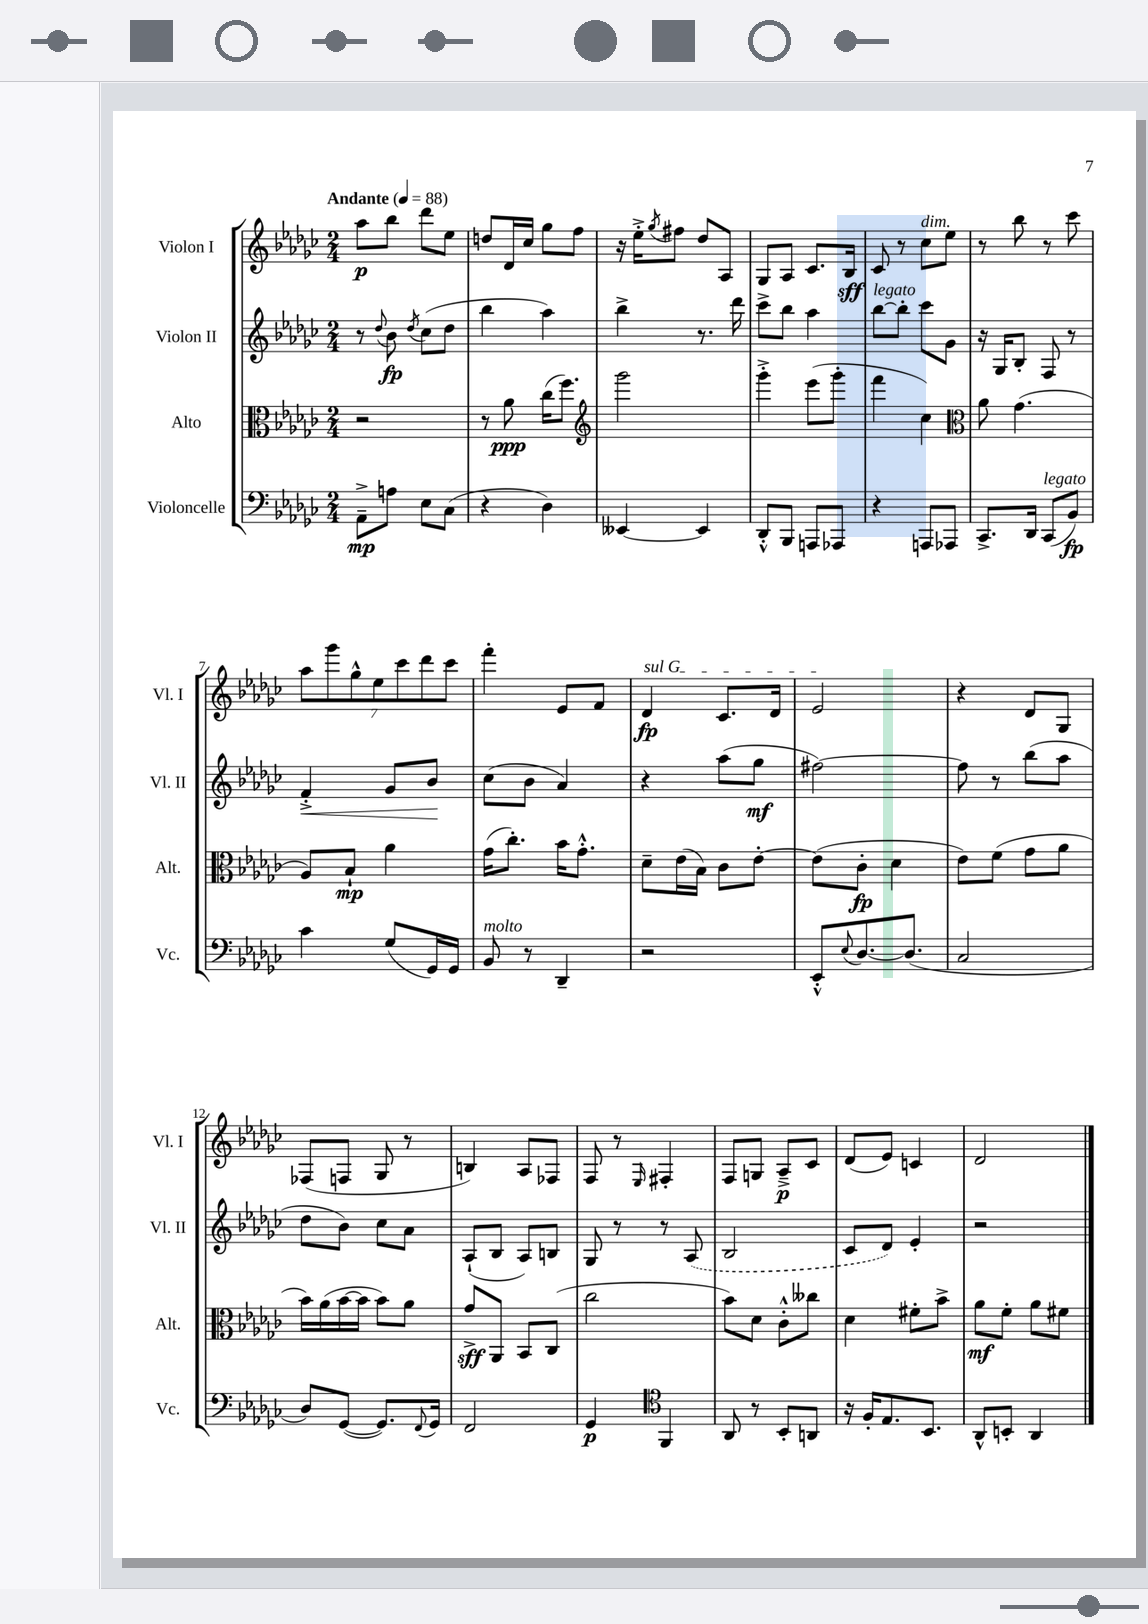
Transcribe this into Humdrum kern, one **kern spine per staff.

**kern	**dynam	**kern	**dynam	**kern	**dynam	**kern	**dynam
*part4	*part4	*part3	*part3	*part2	*part2	*part1	*part1
*staff4	*staff4	*staff3	*staff3	*staff2	*staff2	*staff1	*staff1
*I"Violoncelle	*	*I"Alto	*	*I"Violon II	*	*I"Violon I	*
*I'Vc.	*	*I'Alt.	*	*I'Vl. II	*	*I'Vl. I	*
*clefF4	*	*clefC3	*	*clefG2	*	*clefG2	*
*k[b-e-a-d-g-c-]	*	*k[b-e-a-d-g-c-]	*	*k[b-e-a-d-g-c-]	*	*k[b-e-a-d-g-c-]	*
*M2/4	*	*M2/4	*	*M2/4	*	*M2/4	*
*MM88	*	*MM88	*	*MM88	*	*MM88	*
=1	=1	=1	=1	=1	=1	=1	=1
!	!	!	!	!	!	!LO:TX:a:B:t=Andante	!
8AA-~^\L	mp	2r	.	8r	.	8aa-\L	p
.	.	.	.	8qqdd-/	.	.	.
8An\J	.	.	.	8b-\	fp	8bb-\J	.
.	.	.	.	8qdd-/	.	.	.
8E-\L	.	.	.	(8cc-\L	.	8ddd-\L	.
(8C-\J	.	.	.	8dd-\J	.	8ee-\J	.
=2	=2	=2	=2	=2	=2	=2	=2
4r	.	8r	.	4bb-\	.	8ddn/L	.
.	.	8a-\	ppp	.	.	16d-/L	.
.	.	.	.	.	.	16cc-/JJ	.
4D-\)	.	(16cc-\KL	.	4aa-\)	.	8gg-\L	.
.	.	8.ff\J)	.	.	.	.	.
.	.	.	.	.	.	8ff\J	.
=3	=3	=3	=3	=3	=3	=3	=3
*	*	*clefG2	*	*	*	*	*
[4EE--X/	.	2ggg-\	.	4bb-^\	.	16r	.
.	.	.	.	.	.	16ee-'^\KL	.
.	.	.	.	.	.	8qgg-/	.
.	.	.	.	.	.	8ff#X\J	.
4EE--/]	.	.	.	8.r	.	8dd-/L	.
.	.	.	.	.	.	8A-/J	.
.	.	.	.	16ddd-\	.	.	.
=4	=4	=4	=4	=4	=4	=4	=4
8DD-'^^/L	.	4ggg-'^\	.	8ccc-^\L	.	8G-/L	.
8BBB-/J	.	.	.	8bb-\J	.	8A-/J	.
8AAAn/L	.	(8eee-\L	.	4aa-\	.	8.c-/L	.
8AAA-X/J	.	8ggg-'\J	.	.	.	.	.
.	.	.	.	.	.	16B-/Jk	sff
=5	=5	=5	=5	=5	=5	=5	=5
!	!	!	!	!LO:TX:a:i:t=legato	!	!	!
4r	.	4fff\	.	[8bb-\L	.	8c-/	.
.	.	.	.	8bb-'\J]	.	8r	.
!	!	!	!	!	!	!LO:TX:a:i:t=dim.	!
8AAAn/L	.	4cc-\)	.	8ccc-\L	.	8cc-\L	.
8AAA-X/J	.	.	.	8g-\J	.	8ee-\J	.
=6	=6	=6	=6	=6	=6	=6	=6
*	*	*clefC3	*	*	*	*	*
8.CC-^/L	.	8a-\	.	16r	.	8r	.
.	.	.	.	16G-/KL	.	.	.
.	.	(4.g-\	.	8B-'/J	.	8bb-\	.
16DD-/Jk	.	.	.	.	.	.	.
!LO:TX:a:i:t=legato	!	!	!	!	!	!	!
(8CC-/L	.	.	.	8F/	.	8r	.
8BB-/J)	fp	.	.	8r	.	8ccc-\	.
!!LO:LB:g=z
=7	=7	=7	=7	=7	=7	=7	=7
!	!	!	!	!	!LO:HP:b	!	!
4c-\	.	8A-/L)	.	4f'^/	<	14aa-\L	.
.	.	.	.	.	.	14ggg-\	.
.	.	8B-`/J	mp	.	.	.	.
.	.	.	.	.	.	14gg-^^\	.
.	.	.	.	.	.	14ee-\	.
(8G-/L	.	4a-\	.	8g-/L	.	.	.
.	.	.	.	.	.	14ccc-\	.
.	.	.	.	.	.	14ddd-\	.
16GG-/L)	.	.	.	8b-/J	.	.	.
.	.	.	.	.	.	14ccc-\J	.
16GG-/JJ	.	.	.	.	.	.	.
.	.	.	.	.	[	.	.
=8	=8	=8	=8	=8	=8	=8	=8
!LO:TX:a:i:t=molto	!	!	!	!	!	!	!
8BB-/	.	(16g-\KL	.	(8cc-\L	.	4fff'\	.
.	.	8.cc-'\J)	.	.	.	.	.
8r	.	.	.	8b-\J	.	.	.
4DD-~/	.	16b-\KL	.	4a-/)	.	8e-/L	.
.	.	8.g-'^^\J	.	.	.	.	.
.	.	.	.	.	.	8f/J	.
=9	=9	=9	=9	=9	=9	=9	=9
!	!	!	!	!	!	!LO:TX:a:i:t=sul G	!
2r	.	8d-~\L	.	4r	.	4d-/	fp
.	.	(16e-\L	.	.	.	.	.
.	.	16B-\JJ)	.	.	.	.	.
.	.	8c-\L	.	(8aa-\L	.	8.c-/L	.
.	.	[8e-'\J	.	8gg-\J	mf	.	.
.	.	.	.	.	.	16d-/Jk	.
=10	=10	=10	=10	=10	=10	=10	=10
8EE-'^^/L	.	(8e-\L]	.	[2ff#X\)	.	2e-/	.
8qqE-/	.	.	.	.	.	.	.
[8.D-/	.	8c-'\J	fp	.	.	.	.
.	.	4d-\	.	.	.	.	.
(8.D-/J]	.	.	.	.	.	.	.
=11	=11	=11	=11	=11	=11	=11	=11
2C-/	.	8e-\L)	.	8ff#\]	.	4r	.
.	.	(8f\J	.	8r	.	.	.
.	.	8g-\L	.	(8bb-\L	.	8d-/L	.
.	.	8a-\J	.	8aa-\J	.	8G-/J	.
!!LO:LB:g=z
=12	=12	=12	=12	=12	=12	=12	=12
8D-/L)	.	16b-\LL)	.	8dd-\L	.	(8F-X/L	.
.	.	(16a-\	.	.	.	.	.
([8GG-/J	.	[16b-\	.	8b-\J)	.	8Fn/J	.
.	.	16b-\JJ]	.	.	.	.	.
8.GG-/L])	.	8b-\L)	.	8cc-\L	.	8G-/	.
.	.	8a-\J	.	8a-\J	.	8r	.
8qqFF/	.	.	.	.	.	.	.
16GG-/Jk	.	.	.	.	.	.	.
=13	=13	=13	=13	=13	=13	=13	=13
2FF/	.	8g-^/L	sff	(8A-`/L	.	4Bn/)	.
.	.	8AA-/J	.	8B-/J	.	.	.
.	.	8BB-/L	.	8A-/L)	.	8A-/L	.
.	.	(8C-/J	.	8Bn/J	.	8F-X/J	.
=14	=14	=14	=14	=14	=14	=14	=14
4GG-/	p	2cc-\	.	8G-/	.	8F/	.
.	.	.	.	8r	.	8r	.
*clefC4	*	*	*	*	*	*	*
.	.	.	.	.	.	16qqE-/	.
4FF/	.	.	.	8r	.	4F#X'/	.
.	.	.	.	(8A-/	.	.	.
=15	=15	=15	=15	=15	=15	=15	=15
8AA-/	.	8b-\L)	.	2B-/	.	8F/L	.
8r	.	8d-\J	.	.	.	8Gn/J	.
8BB-'/L	.	8c-'^^\L	.	.	.	8A-~^/L	p
8AAn/J	.	8cc--X\J	.	.	.	8c-/J	.
=16	=16	=16	=16	=16	=16	=16	=16
16r	.	4d-\	.	8c-/L	.	(8d-/L	.
16F'/KL	.	.	.	.	.	.	.
8.E-/	.	.	.	8d-/J)	.	8e-/J)	.
.	.	8f#X'\L	.	4e-'/	.	4cn/	.
8.BB-/J	.	.	.	.	.	.	.
.	.	8b-^\J	.	.	.	.	.
=17	=17	=17	=17	=17	=17	=17	=17
8AA-^^/L	.	8a-\L	mf	2r	.	2d-/	.
8BBn'/J	.	8f'\J	.	.	.	.	.
4AA-/	.	8a-\L	.	.	.	.	.
.	.	8f#X\J	.	.	.	.	.
==	==	==	==	==	==	==	==
*-	*-	*-	*-	*-	*-	*-	*-
